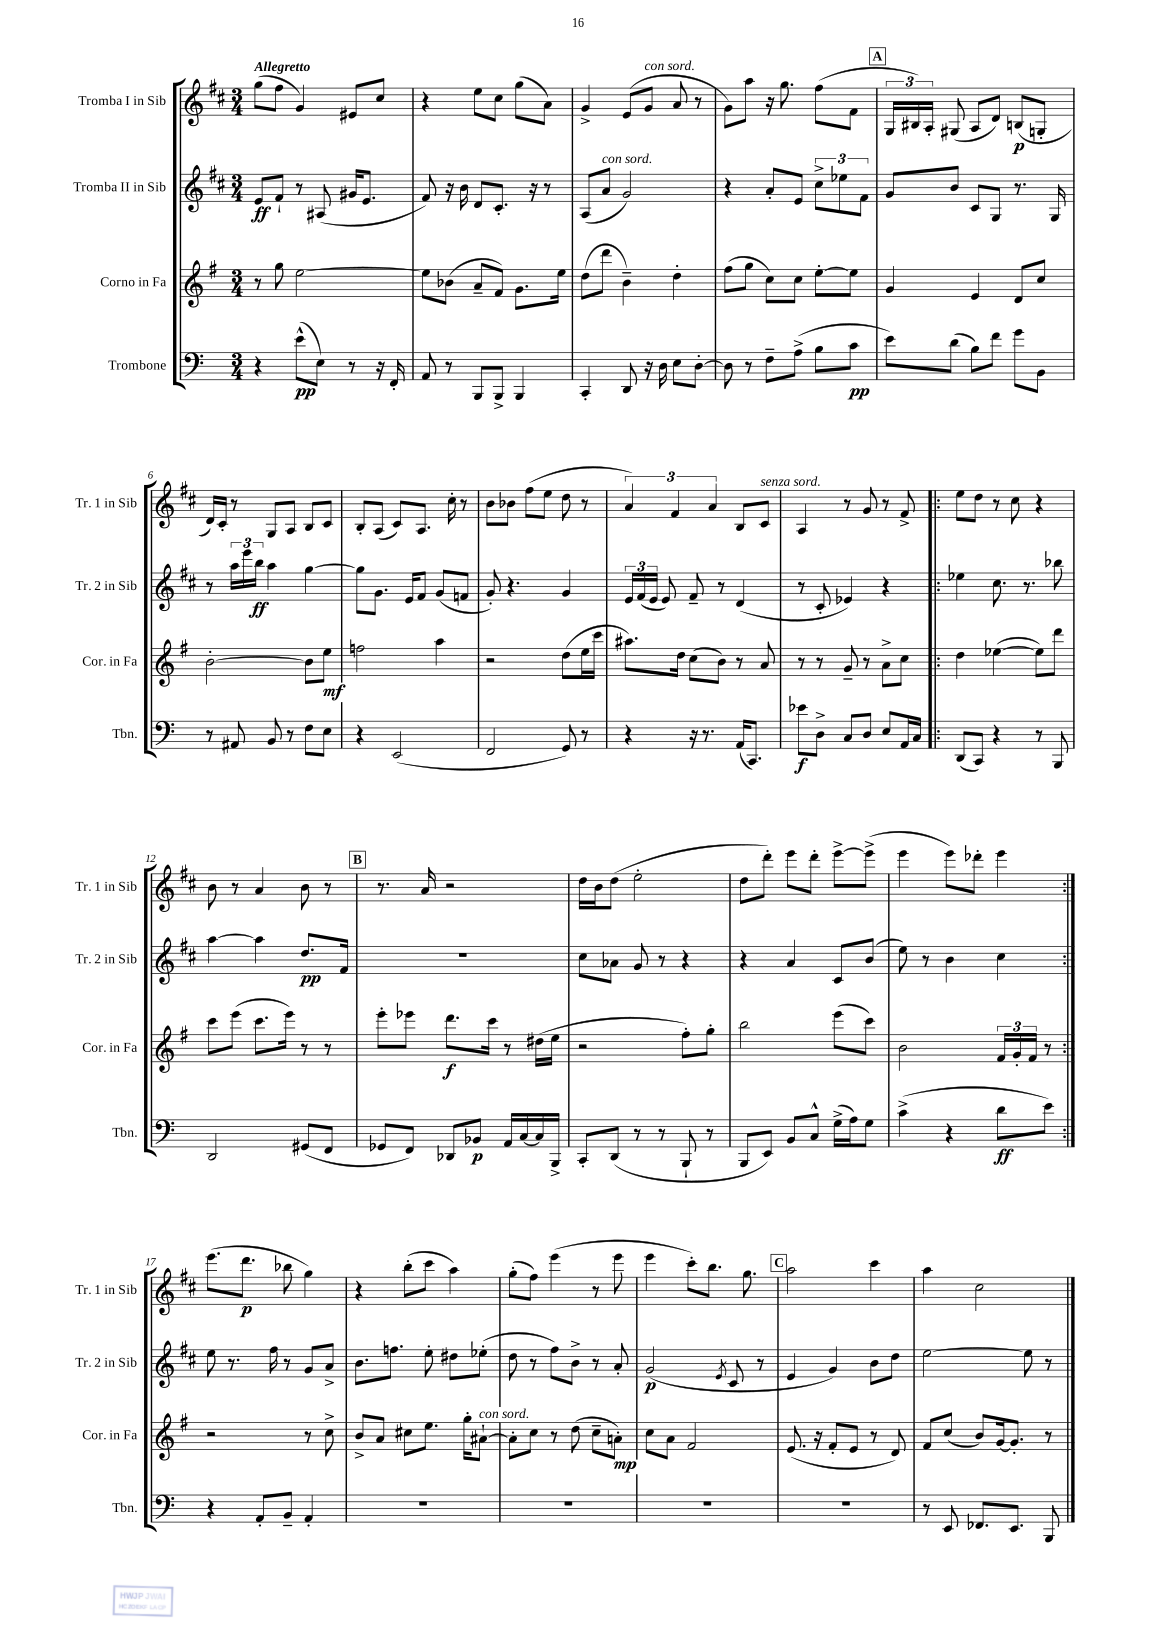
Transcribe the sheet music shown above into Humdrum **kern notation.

**kern	**kern	**kern	**kern
*staff4	*staff3	*staff2	*staff1
*clefF4	*clefG2	*clefG2	*clefG2
*k[]	*k[f#]	*k[f#c#]	*k[f#c#]
*M3/4	*M3/4	*M3/4	*M3/4
4r	8r	8e	(8gg
.	8gg	8f#`	8ff#
(8e^^	[2ee	8r	4g)
8E)	.	(8A#	.
8r	.	16g#	8e#
.	.	8.e	.
16r	.	.	8cc#
16FF'	.	.	.
=	=	=	=
8AA	8ee]	8f#)	4r
8r	(8b-	16r	.
.	.	16b	.
8BBB	8a~	8d	8ee
8BBB^	8f#)	8.c#'	8cc#
4BBB	8.g	.	(8gg
.	.	16r	.
.	.	8r	8a)
.	16ee	.	.
=	=	=	=
4CC'	(8dd	(8A	4g^
.	8ddd	8a	.
8DD	4b~)	2g)	(8e
16r	.	.	8g
16D	.	.	.
8E	4dd'	.	8a
[8D'	.	.	8r
=	=	=	=
8D]	(8ff#	4r	8g)
8r	8gg	.	8aa
8F~	8cc)	8a'	16r
.	.	.	8.gg
(8A^	8cc	8e	.
8B	[8ee'	12cc#^	(8ff#
.	.	12ee-	.
8c	8ee]	.	8f#
.	.	12f#	.
=	=	=	=
8e)	4g	8g	24G
.	.	.	24B#)
.	.	.	24A'
(8d	.	8b	(8G#
8B)	4e	8c#	8A
8f	.	8G	8d)
8g	8d	8.r	(8B
8BB	8cc	.	8G'
.	.	16G	.
=	=	=	=
8r	[2b'	8r	16d)
.	.	.	16c#'
8AA#	.	24aa	8r
.	.	24eee	.
.	.	24bb	.
8BB	.	4aa	8G
8r	.	.	8A
8F	8b]	[4gg	8B
8E	8ee	.	8c#
=	=	=	=
4r	2ff	8gg]	8B'
.	.	8.g	(8A
(2EE	.	.	8c#)
.	.	16e	.
.	.	8f#	8.A
.	4aa	(8g	.
.	.	.	16cc#'
.	.	8f	8r
=	=	=	=
2FF	2r	8g')	8b
.	.	4.r	8b-
.	.	.	(8ff#
.	.	.	8ee
8GG)	(8dd	4g	8dd
8r	16ee	.	8r
.	16ccc	.	.
=	=	=	=
4r	8.aa#)	24e	6a)
.	.	(24f#	.
.	.	24e	.
.	.	8e)	.
.	.	.	6f#
.	16dd	.	.
16r	(8cc	8f#~	.
8.r	.	.	.
.	.	.	6a
.	8b)	8r	.
(16AA	8r	(4d	8B
8.CC)	.	.	.
.	8a	.	8c#
=	=	=	=
8e-	8r	8r	4A
8D^	8r	8c#'	.
8C	8g~	4e-)	8r
8D	8r	.	8g
8E	8a^	4r	8r
16AA	8cc	.	8f#^
16C	.	.	.
=!|:	=!|:	=!|:	=!|:
(8DD	4dd	4ee-	8ee
8CC)	.	.	8dd
4r	([4ee-	8.cc#	8r
.	.	.	8cc#
.	.	8.r	.
8r	8ee-])	.	4r
8BBB	8ddd	8bb-	.
=	=	=	=
2DD	8ccc	[4aa	8b
.	(8eee	.	8r
.	8.ccc	4aa]	4a
.	16eee)	.	.
(8GG#	8r	8.dd	8b
8FF	8r	.	8r
.	.	16f#	.
=	=	=	=
8GG-	8eee'	2.r	8.r
8FF)	8eee-	.	.
.	.	.	16a
8DD-	8.ddd	.	2r
8BB-	.	.	.
.	16ccc	.	.
16AA	8r	.	.
[16C	.	.	.
16C]	(16dd#	.	.
16BBB^	16ee	.	.
=	=	=	=
8CC'	2r	8cc#	16dd
.	.	.	16b
(8DD	.	8a-	(8dd
8r	.	8g	2ee'
8r	.	8r	.
8BBB`	8ff#')	4r	.
8r	8gg'	.	.
=	=	=	=
8BBB	2bb	4r	8dd
8EE)	.	.	8ddd')
8BB	.	4a	8eee
8C^^	.	.	8ddd'
(16G^	(8eee	8c#	[8eee^
16A)	.	.	.
8G	8ccc)	(8b	(8eee^]
=	=	=	=
(4c^	2b	8ee)	4eee
.	.	8r	.
4r	.	4b	8eee)
.	.	.	8ddd-'
8d	24f#	4cc#	4eee
.	24g'	.	.
.	24f#	.	.
8e)	8r	.	.
=:|!	=:|!	=:|!	=:|!
4r	2r	8ee	(8.eee
.	.	8.r	.
.	.	.	8.ddd
8AA'	.	.	.
.	.	16ff#	.
8BB~	.	8r	8bb-
4AA'	8r	8g	4gg)
.	8cc^	8a^	.
=	=	=	=
2.r	8b^	8.b	4r
.	8a	.	.
.	.	8.ff	.
.	8cc#	.	(8bb'
.	8.ee	8ee'	8ccc#
.	.	8dd#	4aa)
.	16gg'	.	.
.	[8a#`	(8ee-'	.
=	=	=	=
2.r	8a#']	8dd	(8gg'
.	8cc	8r	8ff#)
.	8r	8ff#)	(4eee
.	(8dd	8b^	.
.	8cc~	8r	8r
.	8a')	8a'	8eee
=	=	=	=
2.r	8cc	(2g	4eee
.	8a	.	.
.	2f#	.	8ccc#')
.	.	.	8.bb
.	.	8qe	.
.	.	8c#	.
.	.	.	8.gg
.	.	8r	.
=	=	=	=
2.r	(8.e	4e	2aa
.	16r	.	.
.	8f#'	4g)	.
.	8e	.	.
.	8r	8b	4ccc#
.	8d)	8dd	.
=	=	=	=
8r	8f#	[2ee	4aa
8EE	(8cc	.	.
8.FF-	8b)	.	2cc#
.	[16g	.	.
8.EE	8.g']	.	.
.	.	8ee]	.
8BBB	8r	8r	.
==	==	==	==
*-	*-	*-	*-
